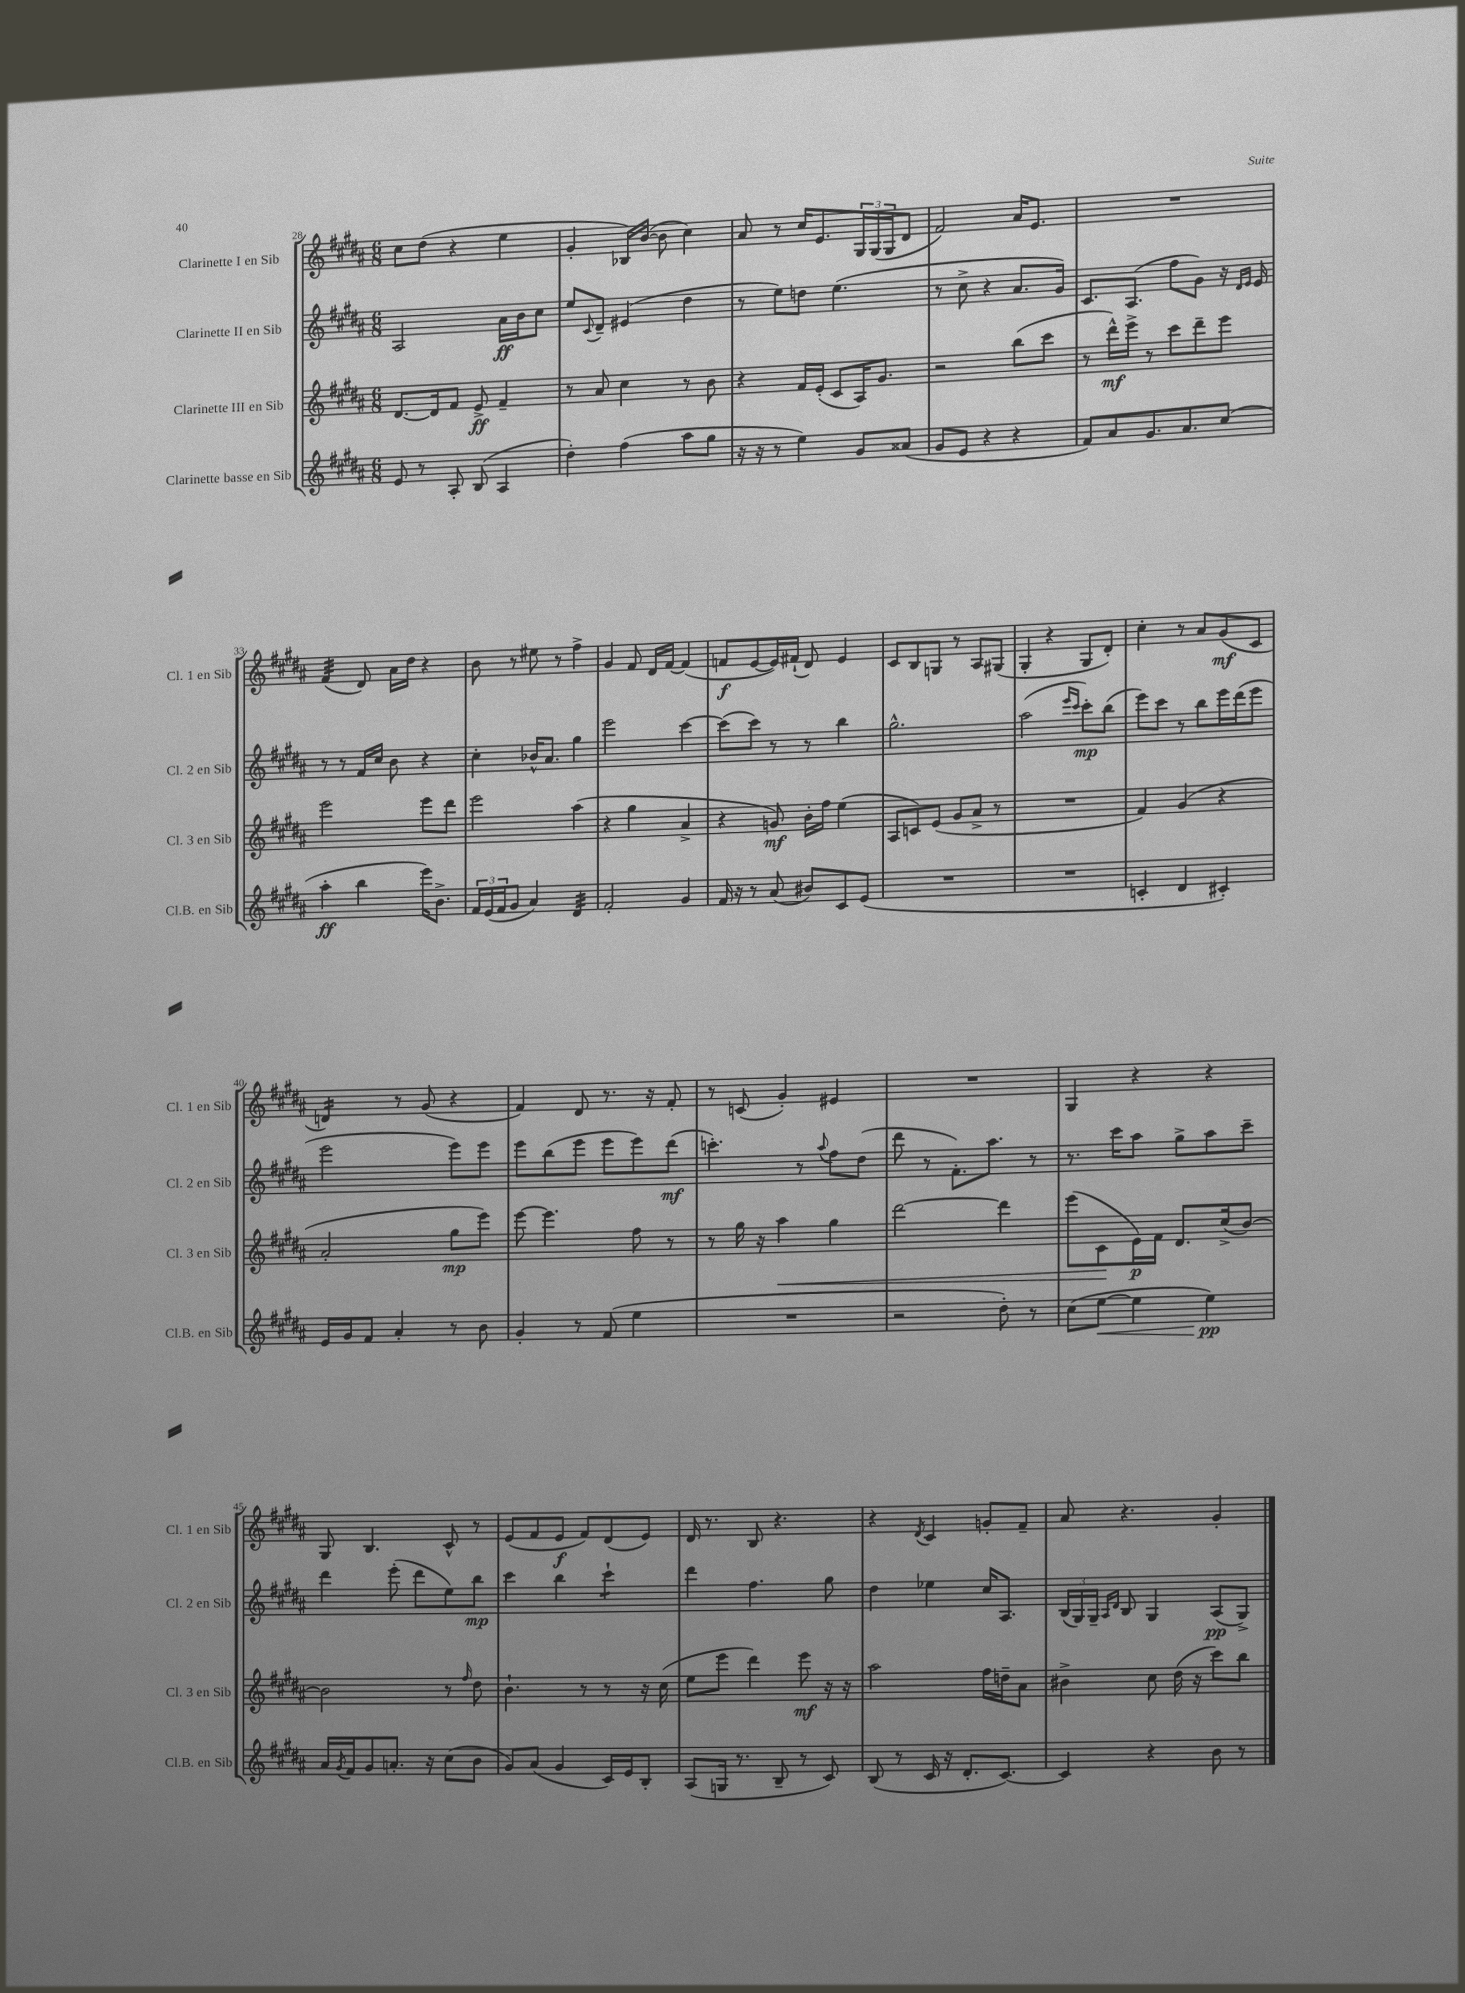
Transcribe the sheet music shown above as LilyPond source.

<<
\new StaffGroup <<
\new Staff = "s0" \with { instrumentName = "Clarinette I en Sib" shortInstrumentName = "Cl. 1 en Sib" } {
    \clef treble \key b \major \numericTimeSignature \time 6/8
    cis''8 dis''8( r4 e''4 |
    gis'4-. bes16) b'16~( b'8 cis''4) |
    ais'8 r8 cis''16 e'8. \tuplet 3/2 { gis16 gis16( gis16 } dis'8 |
    fis'2) ais'16 e'8. |
    R2. |
    fis'4:32( dis'8) ais'16 dis''16 r4 |
    b'8 r8 eis''8 r8 fis''4-> |
    gis'4 fis'8 dis'16 fis'16~ fis'4( |
    f'8\f e'8~ e'16) fis'16-!( dis'8) e'4 |
    cis'8 b8 g8 r8 ais8 gis8( |
    gis4-. r4 gis8 dis'8-.) |
    cis''4-. r8 ais'8 gis'8\mf( cis'8 |
    d'4:16) r8 gis'8( r4 |
    fis'4) dis'8 r8. r16 fis'8-. |
    r8 c'8( gis'4-.) eis'4 |
    R2. |
    gis4 r4 r4 |
    gis8 b4. cis'8-^ r8 |
    e'8( fis'8 e'8\f fis'8) dis'8( e'8) |
    dis'16 r8. b8 r4. |
    r4 \acciaccatura { dis'8 } cis'4 g'8-. fis'8-- |
    ais'8 r4. gis'4-. \bar "|." |
}
\new Staff = "s1" \with { instrumentName = "Clarinette II en Sib" shortInstrumentName = "Cl. 2 en Sib" } {
    \clef treble \key b \major \numericTimeSignature \time 6/8
    ais2 ais'16\ff b'16 cis''8 |
    e''8 \appoggiatura { cis'8 } dis'8-- eis'4( dis''4 |
    r8 e''8) d''8 e''4.( |
    r8 cis''8-> r4 ais'8. gis'16) |
    cis'8. ais8.( fis''8 gis'8) r16 \grace { dis'16 e'16 } e'16 |
    r8 r8 fis'16 cis''16 b'8 r4 |
    cis''4-. bes'16-^ ais'8. gis''4 |
    e'''2 cis'''4~ |
    cis'''8( cis'''8) r8 r8 b''4 |
    gis''2.-^ |
    ais''2( \grace { e'''16 cis'''16 } cis'''8-.\mp) b''8( |
    e'''8) cis'''8 r8 b''8 e'''16 dis'''16( e'''8 |
    e'''2 e'''8) e'''8 |
    e'''8 b''8( e'''8 e'''8 e'''8) dis'''8\mf( |
    c'''4.-.) r8 \appoggiatura { ais''8 } fis''8 dis''8( |
    dis'''8 r8 fis'8.-.) ais''8. r8 |
    r8. cis'''16 ais''8 gis''8-> ais''8 cis'''8-- |
    dis'''4 e'''8-.( dis'''8 e''8) b''8\mp |
    cis'''4 b''4 cis'''4:8-! |
    dis'''4 fis''4. gis''8 |
    dis''4 ees''4 cis''16 ais8. |
    \tuplet 3/2 { b16( gis16) gis16-- } \grace { ais16 dis'16 } b8 gis4 ais8\pp( gis8->) \bar "|." |
}
\new Staff = "s2" \with { instrumentName = "Clarinette III en Sib" shortInstrumentName = "Cl. 3 en Sib" } {
    \clef treble \key b \major \numericTimeSignature \time 6/8
    dis'8.~ dis'16 fis'8 e'8->\ff fis'4-- |
    r8 ais'8 cis''4 r8 b'8 |
    r4 fis'16 e'16-.( cis'8 ais16) gis'8. |
    r2 b''8( cis'''8 |
    r8 dis'''16-^\mf) e'''16-> r8 cis'''8 dis'''8-- e'''8 |
    e'''2 e'''8 dis'''8 |
    e'''2 ais''4( |
    r4 gis''4 ais'4-> |
    r4 g'8\mf) b'16-. fis''16 e''4( |
    ais8 c'8) e'8( gis'8 ais'8-> r8 |
    R2. |
    fis'4) gis'4( r4 |
    ais'2-. gis''8\mp e'''8) |
    e'''8~ e'''4. fis''8 r8 |
    r8 gis''16 r16 ais''4\< gis''4 |
    dis'''2~ dis'''4 |
    e'''8( cis'8\! e'16\p) fis'16 dis'8. cis''16->( b'8~) |
    b'2 r8 \grace { fis''16 } dis''8 |
    b'4.-! r8 r8 r16 cis''16( |
    e''8 e'''8 dis'''4) e'''8\mf r16 r16 |
    ais''2 fis''16 d''16-- ais'8 |
    bis'4-> cis''8 dis''16( r16 cis'''8) b''8 \bar "|." |
}
\new Staff = "s3" \with { instrumentName = "Clarinette basse en Sib" shortInstrumentName = "Cl.B. en Sib" } {
    \clef treble \key b \major \numericTimeSignature \time 6/8
    e'8 r8 ais8-. b8( ais4 |
    dis''4-.) fis''4( ais''8 gis''8 |
    r16 r16 r8 e''4) gis'8 aisis'8( |
    gis'8 e'8 r4 r4 |
    fis'8) ais'8 gis'8. ais'8. cis''8( |
    ais''4-.\ff b''4 e'''16) b'8.-> |
    \tuplet 3/2 { fis'16 e'16( fis'16 } gis'8 ais'4) dis'4:32 |
    fis'2-. gis'4 |
    fis'16 r16 r8 ais'8( bis'8) cis'8 e'8( |
    R2. |
    R2. |
    c'4-. dis'4 cis'4-.) |
    e'16 gis'16 fis'8 ais'4-. r8 b'8 |
    gis'4-. r8 fis'8( e''4 |
    R2. |
    r2 dis''8-.) r8 |
    cis''8( e''8~\< e''4 e''4\pp\!) |
    ais'16 \acciaccatura { gis'8 } fis'16 gis'8 a'8.-. r16 cis''8( b'8 |
    gis'8) ais'8( gis'4 cis'16) e'16 b8-. |
    ais8( g16 r8. b8-- r8 cis'8) |
    b8( r8 cis'16 r16 dis'8.-. cis'8.~) |
    cis'4 r4 b'8 r8 \bar "|." |
}
>>
>>
\layout { \context { \Score currentBarNumber = #28 } }
